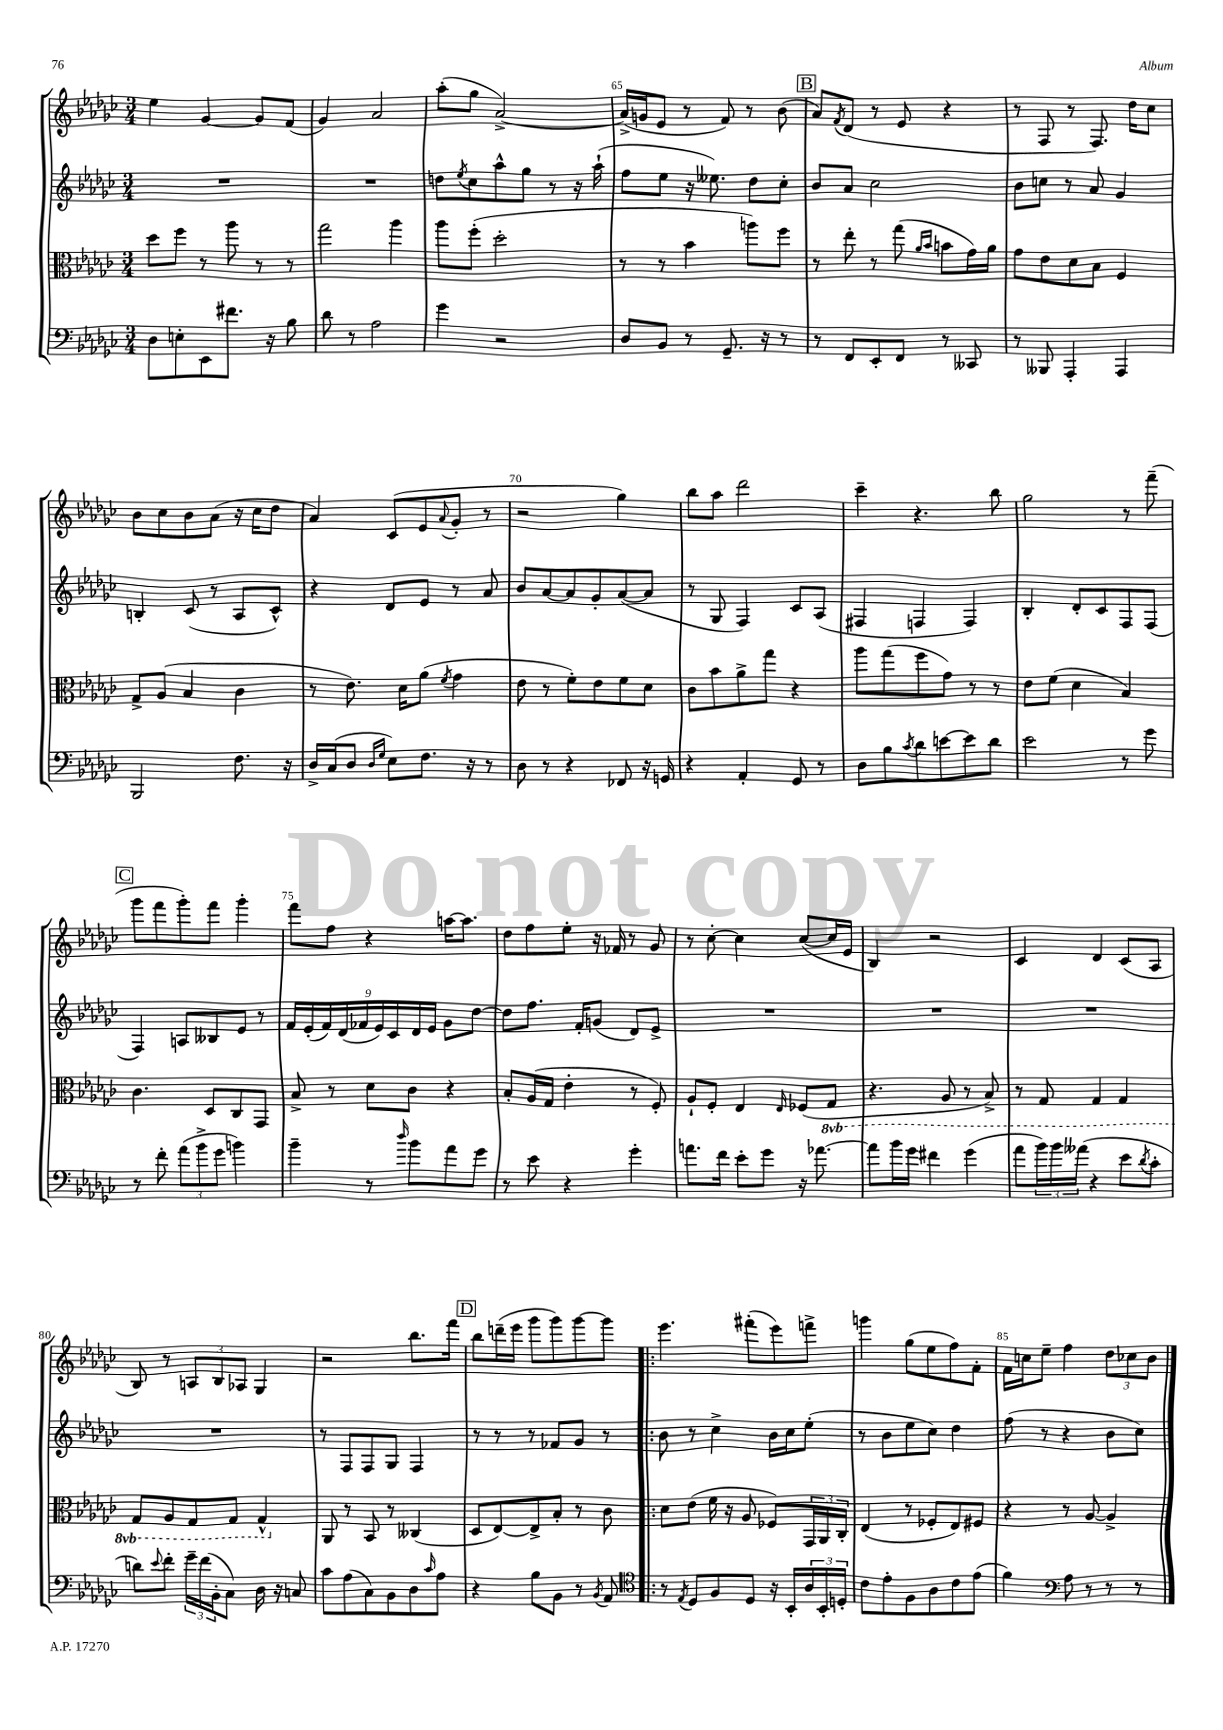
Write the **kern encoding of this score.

**kern	**kern	**kern	**kern
*part4	*part3	*part2	*part1
*staff4	*staff3	*staff2	*staff1
*clefF4	*clefC3	*clefG2	*clefG2
*k[b-e-a-d-g-c-]	*k[b-e-a-d-g-c-]	*k[b-e-a-d-g-c-]	*k[b-e-a-d-g-c-]
*M3/4	*M3/4	*M3/4	*M3/4
=62	=62	=62	=62
8D-\L	8dd-\L	2.r	4ee-\
8En'\	8ff\J	.	.
8EE-\	8r	.	[4g-/
8.f#X\J	8aa-\	.	.
.	8r	.	8g-/L]
16r	.	.	.
8B-\	8r	.	(8f/J
=63	=63	=63	=63
8d-\	2gg-\	2.r	4g-/)
8r	.	.	.
2A-\	.	.	2a-/
.	4aa-\	.	.
=64	=64	=64	=64
4g-\	8aa-\L	8ddn\L	(8aa-'\L
.	.	8qee-/	.
.	(8ff'\J	8cc-\	8gg-\J
2r	2dd-'\	8aa-^^\	[2a-^/)
.	.	8gg-\J	.
.	.	8r	.
.	.	16r	.
.	.	(16aa-`\	.
=65	=65	=65	=65
8D-/L	8r	8ff\L	(16a-^/LL]
.	.	.	16gn/J
8BB-/J	8r	8ee-\J	8e-/J
8r	4b-\	16r	8r
.	.	8.ee--X\)	.
8.GG-~/	.	.	8f/)
.	8aan\L)	8dd-\L	8r
16r	.	.	.
8r	8ff\J	8cc-'\J	(8b-\
!!LO:REH:place=s1:t=B
=66	=66	=66	=66
8r	8r	8b-/L	8a-/L)
.	.	.	8qf/
8FF/L	8ee-'\	8a-/J	(8d-/J
8EE-'/	8r	2cc-\	8r
8FF/J	(8gg-\	.	8e-/
.	16qqa-/LL	.	.
.	16qqb-/JJ	.	.
8r	8bn\L	.	4r
8CC--X/	16g-\L)	.	.
.	16a-\JJ	.	.
=67	=67	=67	=67
8r	8g-\L	8b-\L	8r
8BBB--X/	8e-\	8ccn\J	8F/
4AAA-'/	8d-\	8r	8r
.	8B-\J	8a-/	8.F/)
4AAA-/	4F/	4g-/	.
.	.	.	16dd-\KL
.	.	.	8cc-\J
!!LO:LB:g=z
=68	=68	=68	=68
2BBB-/	8G-^/L	4Bn'/	8b-\L
.	(8A-/J	.	8cc-\
.	4B-/	(8c-/	8b-\
.	.	8r	(8a-\J
8.F\	4c-\	8A-/L	16r
.	.	.	16cc-\KL
.	.	8c-^^/J)	8dd-\J
16r	.	.	.
=69	=69	=69	=69
16D-^/LL	8r	4r	4a-/)
(16C-/J	.	.	.
8D-/J	8.e-\)	.	.
16qqD-/LL	.	.	.
16qqG-/JJ	.	.	.
8E-\L)	.	8d-/L	(8c-/L
.	16d-\KL	.	.
8.F\J	(8a-\J	8e-/J	8e-/
.	8qf/	.	8qqa-/
.	4g-\	8r	8g-'/J
16r	.	.	.
8r	.	8a-/	8r
=70	=70	=70	=70
8D-\	8e-\	8b-/L	2r
8r	8r	[8a-/	.
4r	8f'\L)	8a-/]	.
.	8e-\	8g-'/	.
8FF-X/	8f\	([8a-/	4gg-\)
16r	8d-\J	8a-/J]	.
16GGn/	.	.	.
=71	=71	=71	=71
4r	8c-\L	8r	8bb-\L
.	8b-\	8G-/	8aa-\J
4AA-'/	8a-^\	4F/)	2ddd-\
.	8gg-\J	.	.
8GG-/	4r	8c-/L	.
8r	.	(8A-/J	.
=72	=72	=72	=72
8D-\L	8aa-\L	4F#X/	4ccc-~\
8B-\	(8gg-\	.	.
8qc-/	.	.	.
8d-\	8ff\	4Fn/	4.r
[8en\	8g-\J)	.	.
8e\]	8r	4F/)	.
8d-\J	8r	.	8bb-\
=73	=73	=73	=73
2e-\	8e-\L	4B-'/	2gg-\
.	(8f\J	.	.
.	4d-\	8d-'/L	.
.	.	8c-/	.
8r	4B-/)	8F/	8r
8g-\	.	(8F/J	(8fff~\
!!LO:LB:g=z
!!LO:REH:place=s1:t=C
=74	=74	=74	=74
8r	4.c-\	4F/)	8ggg-\L
8f'\	.	.	8fff\
(12a-\L	.	8An/L	8ggg-'\)
12b-^\	.	.	.
.	8D-/L	8B--X/	8fff\J
12g-\J	.	.	.
4bn\)	8C-/	8e-/J	4ggg-'\
.	8GG-/J	8r	.
=75	=75	=75	=75
4b-~\	8B-^/	18f/LL	8fff\L
.	.	(18e-'/	.
.	.	18f/)	.
.	8r	.	8ff\J
.	.	(18d-/	.
.	.	18f-X/	.
8r	8d-\L	.	4r
.	.	18e-/)	.
.	.	18c-/	.
16qqdd-/	.	.	.
8b-\L	8c-\J	.	.
.	.	18d-/	.
.	.	18e-/JJ	.
8a-\	4r	8g-\L	[16aan\KL
.	.	.	8.aa\J]
8g-\J	.	[8dd-\J	.
=76	=76	=76	=76
8r	8B-'/L	8dd-\L]	8dd-\L
8e-\	(16A-/L	8.ff\J	8ff\
.	16G-/JJ	.	.
4r	4e-'\	.	8ee-'\J
.	.	16f'/KL	.
.	.	(8gn/J	16r
.	.	.	16f-X/
4g-'\	8r	8d-/L)	8r
.	8F'/)	8e-^/J	8g-/
=77	=77	=77	=77
8.an\L	8A-`/L	2.r	8r
.	8F'/J	.	[8cc-'\
16f\Jk	.	.	.
8e-'\L	4E-/	.	4cc-\]
8g-\J	.	.	.
.	16qqE-/	.	.
16r	(8F-X/L	.	([8cc-/L
[8.a-X\	.	.	.
*	*8ba	*	*
.	8GG-/J	.	16cc-/L]
.	.	.	16e-/JJ
=78	=78	=78	=78
8a-\L]	4.r	2.r	4B-/)
16b-\L	.	.	.
16g-\JJ	.	.	.
4f#X\	.	.	2r
.	8AA-/	.	.
(4g-\	8r	.	.
.	8BB-^/)	.	.
=79	=79	=79	=79
8a-\L	8r	2.r	4c-/
24b-\L)	8GG-/	.	.
24b-\	.	.	.
(24a--X\JJ	.	.	.
4r	4GG-/	.	4d-/
8e-\L	4GG-/	.	(8c-/L
8qd-/	.	.	.
8c-'\J	.	.	8A-/J
!!LO:LB:g=z
=80	=80	=80	=80
8dn\L)	8GG-/L	2.r	8B-/)
8qqe-/	.	.	.
8f'\J	8AA-/	.	8r
24g-~\LL	8GG-/	.	12An/L
(24f\	.	.	.
24BB-'\J	.	.	12B-/
8C-\J)	8GG-/J	.	.
.	.	.	12A-X/J
16D-\	4GG-^^/	.	4G-/
16r	.	.	.
8Cn/	.	.	.
=81	=81	=81	=81
*	*X8ba	*	*
8c-\L	8AA-/	8r	2r
(8A-\	8r	8F/L	.
8C-\)	8BB-/	8F/	.
8BB-\	8r	8G-/J	.
8D-\	(4C--X/	4F/	8.bb-\L
16qqc-/	.	.	.
8A-\J	.	.	.
.	.	.	16fff\Jk
!!LO:REH:place=s1:t=D
=82	=82	=82	=82
4r	8D-/L	8r	8bb-\L
.	[8E-/)	8r	(16dddn~\L
.	.	.	16eee-\JJ
8B-\L	8E-^/]	8r	8ggg-\L
8BB-\J	8B-'/J	8f-X/L	8ggg-\)
8r	8r	8g-/J	[8ggg-\
8qBB-/	.	.	.
8AA-/	8c-\	8r	8ggg-\J]
=83!|:	=83!|:	=83!|:	=83!|:
*clefC4	*	*	*
8r	8d-\L	8b-\	4.eee-\
8qE-/	.	.	.
8D-/L	(8e-\J	8r	.
8F/	16f\	4cc-^\	.
.	16r	.	.
8D-/J	8A-/	.	(8fff#X'\L
16r	8F-X/L)	16b-\LL	8eee-\)
16BB-'/LL	.	16cc-\J	.
24A-/	24GG-/L	(8ee-'\J	8fffn^\J
24BB-'/	24AA-/	.	.
24Dn'/JJ	24C-'/JJ	.	.
=84	=84	=84	=84
8c-\L	(4E-/	8r	4gggn\
8e-'\	.	8b-\L	.
8F\	8r	8ee-\	(8gg-\L
8A-\	8F-X'/L	8cc-\J)	8ee-\
8c-\	8E-/)	4dd-\	8ff\)
(8e-\J	8F#X/J	.	8f'\J
=85	=85	=85	=85
4f\)	4r	(8ff\	16f\LL
.	.	.	16ccn\J
.	.	8r	8ee-~\J
*clefF4	*	*	*
8A-\	8r	4r	4ff\
8r	[8A-/	.	.
8r	4A-^/]	8b-\L	12dd-\L
.	.	.	12cc-X\
8r	.	8cc-\J)	.
.	.	.	12b-\J
==	==	==	==
*-	*-	*-	*-
